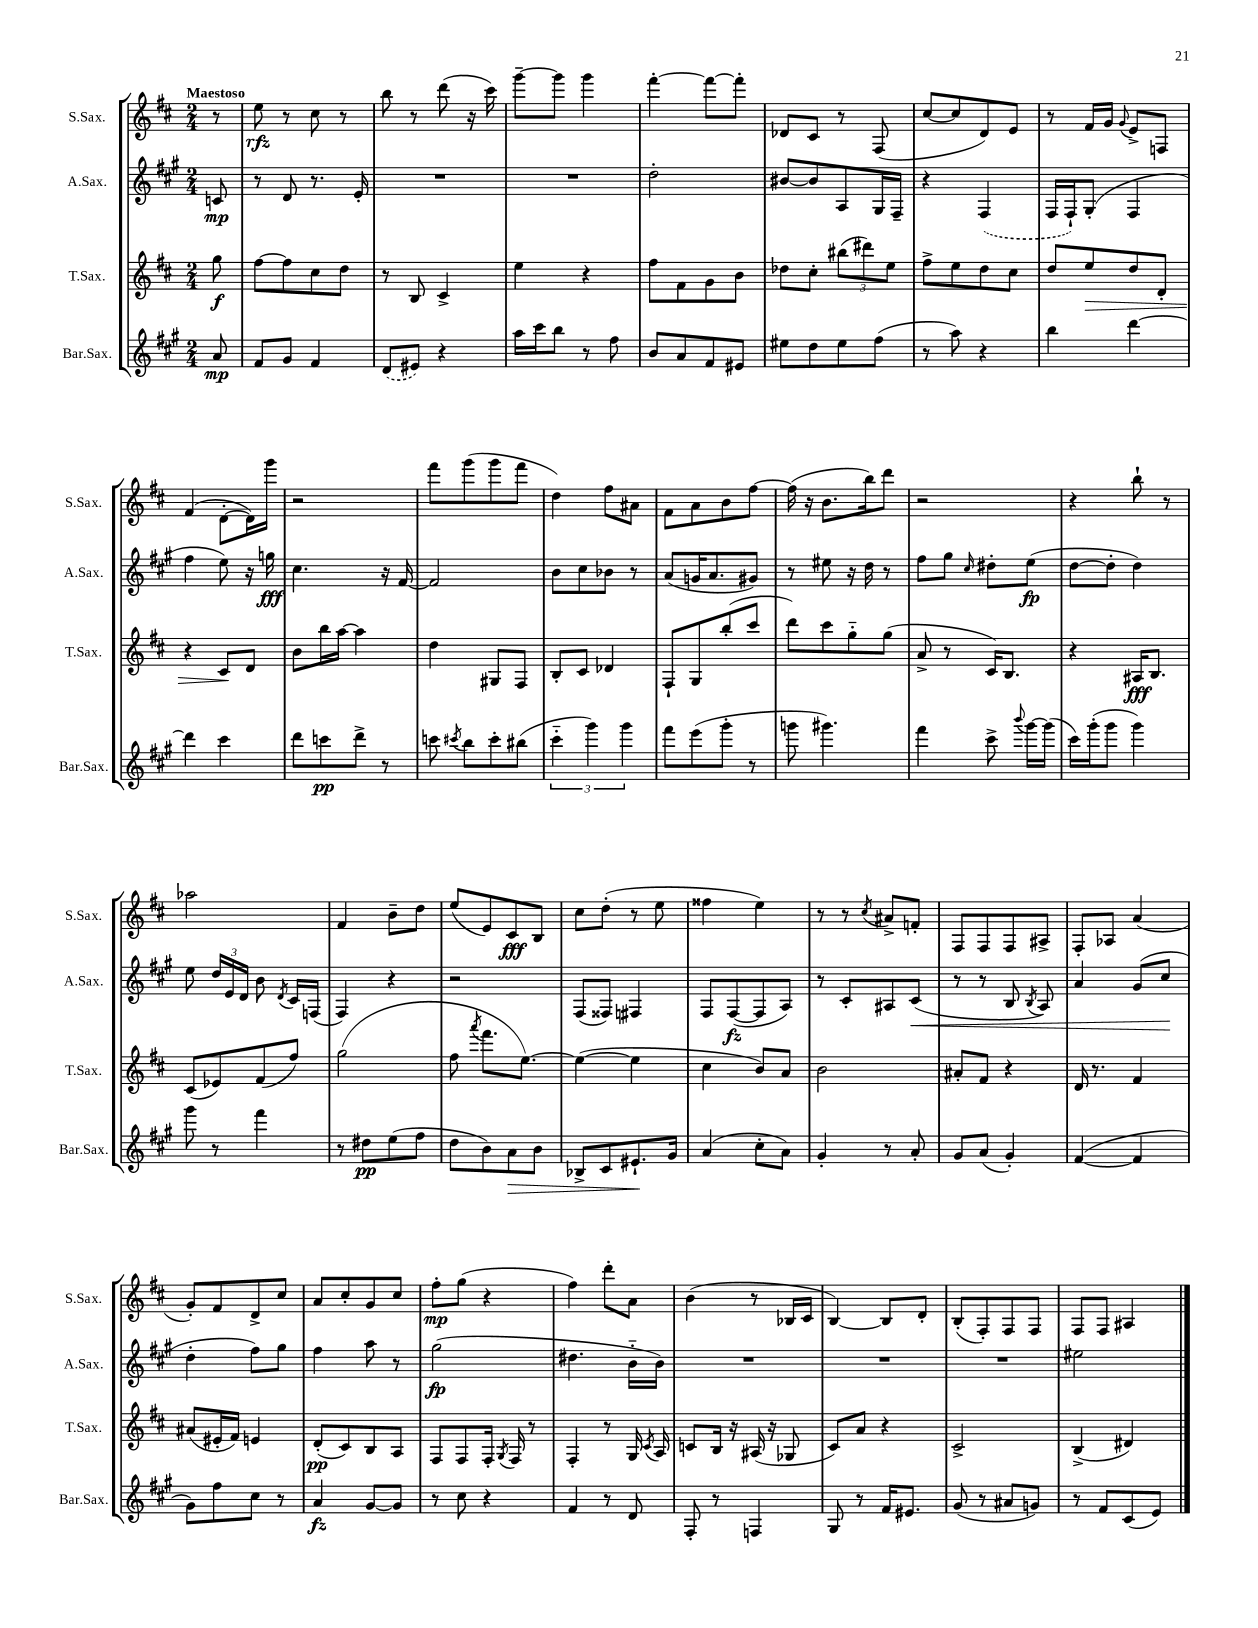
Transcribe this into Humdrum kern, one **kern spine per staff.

**kern	**kern	**kern	**kern
*staff4	*staff3	*staff2	*staff1
*clefG2	*clefG2	*clefG2	*clefG2
*k[f#c#g#]	*k[f#c#]	*k[f#c#g#]	*k[f#c#]
*M2/4	*M2/4	*M2/4	*M2/4
8a	8gg	8c	8r
=	=	=	=
8f#	[8ff#	8r	8ee
8g#	8ff#]	8d	8r
4f#	8cc#	8.r	8cc#
.	8dd	.	8r
.	.	16e'	.
=	=	=	=
(8d	8r	2r	8bb
8e#)	8B	.	8r
4r	4c#^	.	(8ddd
.	.	.	16r
.	.	.	16ccc#)
=	=	=	=
16aa	4ee	2r	[8ggg~
16ccc#	.	.	.
8bb	.	.	8ggg]
8r	4r	.	4ggg
8ff#	.	.	.
=	=	=	=
8b	8ff#	2dd'	[4fff#'
8a	8f#	.	.
8f#	8g	.	8fff#_
8e#	8b	.	8fff#']
=	=	=	=
8ee#	8dd-	[8b#	8d-
8dd	8cc#'	8b#]	8c#
8ee#	(12bb#	8A	8r
.	12ddd#)	.	.
(8ff#	.	16G#	(8F#
.	12ee	.	.
.	.	16F#~	.
=	=	=	=
8r	8ff#^	4r	[8cc#
8aa)	8ee	.	8cc#]
4r	8dd	(4F#	8d)
.	8cc#	.	8e
=	=	=	=
4bb	8dd	16F#	8r
.	.	16F#`)	.
.	8ee	(8G#'	16f#
.	.	.	16g
.	.	.	8qqg
[4ddd	8dd	4F#	8e^
.	8d'	.	8F
=	=	=	=
4ddd]	4r	4ff#	(4f#
4ccc#	8c#	8ee)	[8d'
.	8d	16r	16d])
.	.	16gg	16ggg
=	=	=	=
8ddd	8b	4.cc#	2r
8ccc	16bb	.	.
.	[16aa	.	.
8ddd^	4aa]	.	.
8r	.	16r	.
.	.	[16f#	.
=	=	=	=
8ccc	4dd	2f#]	8fff#
8qccc#	.	.	.
8bb	.	.	(8ggg
8ccc#'	8G#	.	8ggg
(8bb#	8F#	.	8fff#
=	=	=	=
6ccc#'~	8B'	8b	4dd)
.	8c#	8cc#	.
6ggg#)	.	.	.
.	4d-	8b-	8ff#
6ggg#	.	.	.
.	.	8r	8a#
=	=	=	=
8fff#	8F#`	(8a	8f#
(8eee	8G	16g	8a
.	.	8.a	.
8ggg#'	(8bb'	.	8b
8r	8ccc#	8g#)	[8ff#
=	=	=	=
8ggg	8ddd)	8r	(16ff#]
.	.	.	16r
4.ggg#)	8ccc#	8ee#	8.b
.	8gg'~	16r	.
.	.	16dd	16bb)
.	(8gg	8r	8ddd
=	=	=	=
4fff#	8a^	8ff#	2r
.	8r	8gg#	.
.	.	16qqcc#	.
8ccc#^	16c#)	8dd#'	.
.	8.B	.	.
8qqbbb	.	.	.
[16ggg#	.	(8ee	.
(16ggg#]	.	.	.
=	=	=	=
16ccc#)	4r	[8dd	4r
(16ggg#'	.	.	.
8ggg#	.	8dd']	.
4ggg#)	16A#	4dd)	8bb`
.	8.B	.	.
.	.	.	8r
=	=	=	=
8ggg#	(8c#	8ee	2aa-
8r	8e-)	24dd	.
.	.	24e	.
.	.	24d	.
4fff#	(8f#	8b	.
.	.	8qd	.
.	8ff#)	16c#	.
.	.	(16F	.
=	=	=	=
8r	(2gg	4F#)	4f#
8dd#	.	.	.
(8ee	.	4r	8b~
8ff#	.	.	8dd
=	=	=	=
8dd	8ff#	2r	(8ee
.	8qaaa	.	.
8b)	8.fff#	.	8e)
8a	.	.	8c#
.	[8.ee)	.	.
8b	.	.	8B
=	=	=	=
8B-^	(4ee_	(8F#	8cc#
8c#	.	8F##)	(8dd'
8.e#`	4ee]	4F#	8r
.	.	.	8ee
16g#	.	.	.
=	=	=	=
(4a	4cc#	8F#	4ff##
.	.	([8F#	.
8cc#'	8b)	8F#]	4ee)
8a)	8a	8A)	.
=	=	=	=
4g#'	2b	8r	8r
.	.	8c#'	8r
.	.	.	8qcc#
8r	.	8A#	8a#^
8a'	.	(8c#	8f'
=	=	=	=
8g#	8a#'	8r	8F#
(8a	8f#	8r	8F#
4g#')	4r	8B	8F#
.	.	8qB	.
.	.	8A)	8A#^
=	=	=	=
([4f#	16d	4a	8F#'
.	8.r	.	.
.	.	.	8A-
4f#]	4f#	(8g#	(4a
.	.	8cc#	.
=	=	=	=
8g#)	(8a#	4dd'	8g')
8ff#	16e#'	.	8f#
.	16f#)	.	.
8cc#	4e	8ff#)	8d^
8r	.	8gg#	8cc#
=	=	=	=
4a	(8d'	4ff#	8a
.	8c#)	.	8cc#'
[8g#	8B	8aa	8g
8g#]	8A	8r	8cc#
=	=	=	=
8r	8F#	(2gg#	8ff#'
8cc#	8F#	.	(8gg
4r	16F#'	.	4r
.	8qG	.	.
.	16F#	.	.
.	8r	.	.
=	=	=	=
4f#	4F#'	4.dd#	4ff#)
8r	8r	.	8ddd'
8d	16G	16b'~	8a
.	8qc#	.	.
.	16A	16b)	.
=	=	=	=
8F#'	8c	2r	(4b
8r	16B	.	.
.	16r	.	.
4F	(16A#	.	8r
.	16r	.	.
.	8G-	.	16B-
.	.	.	16c#
=	=	=	=
8G#	8c#)	2r	[4B)
8r	8a	.	.
16f#	4r	.	8B]
8.e#	.	.	.
.	.	.	8d'
=	=	=	=
(8g#	2c#^	2r	(8B'
8r	.	.	8F#')
8a#	.	.	8F#
8g)	.	.	8F#
=	=	=	=
8r	(4B^	2ee#	8F#
8f#	.	.	8F#
(8c#	4d#)	.	4A#
8e)	.	.	.
==	==	==	==
*-	*-	*-	*-
